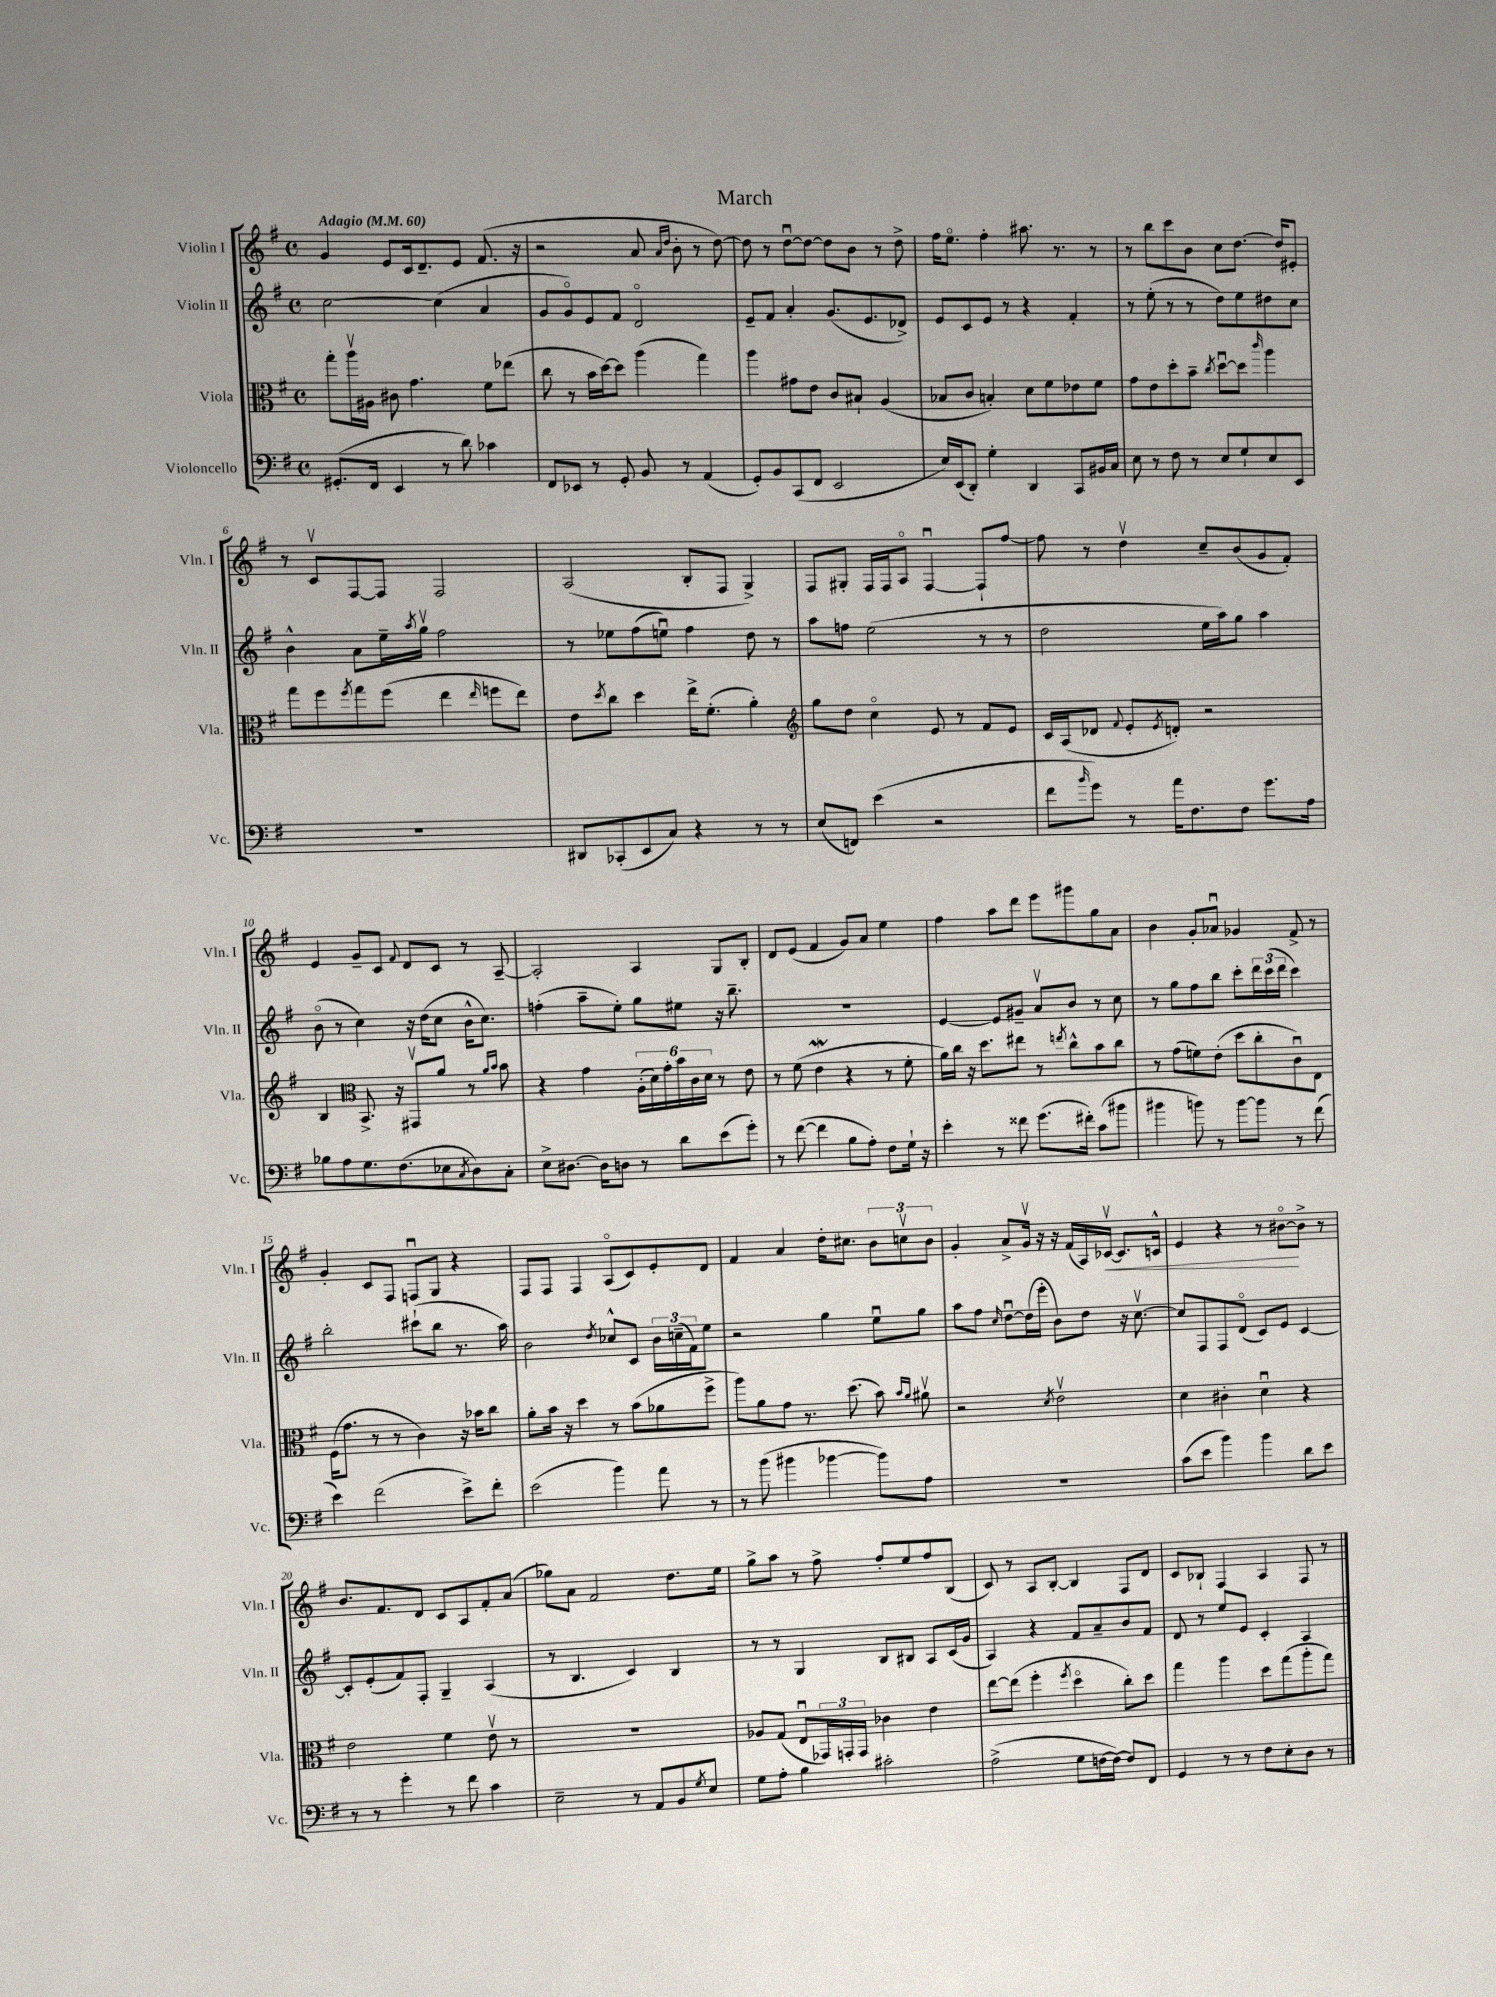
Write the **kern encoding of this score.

**kern	**kern	**kern	**kern	**dynam
*part4	*part3	*part2	*part1	*part1
*staff4	*staff3	*staff2	*staff1	*staff1
*I"Violoncello	*I"Viola	*I"Violin II	*I"Violin I	*
*I'Vc.	*I'Vla.	*I'Vln. II	*I'Vln. I	*
*clefF4	*clefC3	*clefG2	*clefG2	*
*k[f#]	*k[f#]	*k[f#]	*k[f#]	*
*M4/4	*M4/4	*M4/4	*M4/4	*
*met(c)	*met(c)	*met(c)	*met(c)	*
*MM60	*MM60	*MM60	*MM60	*
=1	=1	=1	=1	=1
!	!	!	!LO:TX:a:B:t=Adagio	!
(8.GG#X'/L	8gg'\L	[2cc\	4g/	.
.	16aav\L	.	.	.
16FF#/Jk	16A#X\JJ	.	.	.
4EE/	8c#X\	.	8e/L	.
.	4.g\	.	16c/k	.
.	.	.	8.d~/	.
8r	.	(4cc\]	.	.
8d\)	.	.	8e/J	.
4c-X\	8f#\L	4a/	(8.f#/	.
.	(8ee-X\J	.	.	.
.	.	.	16r	.
=2	=2	=2	=2	=2
8FF#/L	8cc\	8g/L	2r	.
8EE-X/J	8r	8g/)	.	.
8r	16b\LL	8e/	.	.
.	[16dd\J)	.	.	.
8GG'/	8dd\J]	8f#/J	.	.
8BB/	(4aa\	2d/	8a/	.
.	.	.	16qqa/LL	.
.	.	.	16qqdd/JJ	.
8r	.	.	8b'\	.
(4AA/	4gg\)	.	8r	.
.	.	.	[8dd\)	.
=3	=3	=3	=3	=3
8GG'/L)	4aa\	8e~/L	8dd\]	.
8BB/	.	8f#/J	8r	.
(8CC/	8g#X\L	4a'/	[8ddu\L	.
8FF#/J	8e\J	.	8dd\J_	.
2EE/	8c/L	(8.g/L	8dd\L]	.
.	8B#X`/J	.	8b\J	.
.	.	8.e/	.	.
.	(4A/	.	8r	.
.	.	8d-X^/J)	8dd^\	.
=4	=4	=4	=4	=4
16E/LL)	8B-X/L	8e/L	16ff#\KL	.
(16EE/J	.	.	8.ee\J	.
8DD'/J)	8c/J	8c/	.	.
4G'\	4Bn'/)	8e/J	4ff#'\	.
.	.	8r	.	.
4DD/	8d\L	4r	8.aa#X\	.
.	8f#\	.	.	.
.	.	.	8.r	.
8CC/L	8e-X\	4f#'/	.	.
16BB#X/L	8f#\J	.	8r	.
16C/JJ	.	.	.	.
=5	=5	=5	=5	=5
8E\	8g\L	8r	8r	.
8r	8e\	(8ee'\	8bb\L	.
8F#\	8dd'\	8r	8ccc\	.
8r	8b~\J	8r	8b\J	.
.	8qcc/	.	.	.
8E/L	[8ddu\L	8dd\L)	8cc\L	.
8G`/	8dd\J]	8ee\	[8.dd\J	.
.	16qqccc/	.	.	.
8E/	4aa\	8dd#X\	.	.
.	.	.	16dd/KL]	.
8EE/J	.	8cc\J	8e#X'/J	.
!!LO:LB:g=z
=6	=6	=6	=6	=6
1r	8gg\L	4b^^\	8r	.
.	8ff#\	.	8cv/L	.
.	8qff#/	.	.	.
.	8gg\	8a\L	[8F#/	.
.	(8ff#\J	16ee~\L	8F#/J]	.
.	.	8qaa/	.	.
.	.	16ggv\JJ	.	.
.	4ee\	2ff#\	2F#/	.
.	16qqee/	.	.	.
.	8ffn\L	.	.	.
.	8ee\J)	.	.	.
=7	=7	=7	=7	=7
8DD#X/L	8e\L	8r	(2A/	.
.	8qdd/	.	.	.
(8CC-X'/	8cc\J	8ee-X\L	.	.
8EE/	4dd\	(8ff#\	.	.
8C/J)	.	8eenu\J)	.	.
4r	16ee^\KL	4ff#\	8B'/L	.
.	(8.f#'\J	.	.	.
.	.	.	8F#/J	.
8r	4a'\)	8dd\	4G^/)	.
8r	.	8r	.	.
=8	=8	=8	=8	=8
*	*clefG2	*	*	*
(8E/L	8gg\L	8aa\L	8F#/L	.
8FFn/J)	8dd\J	8ffn\J	8G#X'/J	.
(4e\	4cc\	(2ee\	16F#/LL	.
.	.	.	16F#/J	.
.	.	.	8A/J	.
2r	8e/	.	[4F#u/	.
.	8r	.	.	.
.	8f#/L	8r	8F#`/L]	.
.	8e/J	8r	[8ff#/J	.
=9	=9	=9	=9	=9
8f#\L	16c/LL	2dd\	8ff#\]	.
.	(16A/J	.	.	.
16qqb/	.	.	.	.
8g\J)	8d-X/J	.	8r	.
.	8qqf#/	.	.	.
8r	8e'/L	.	4ddv\	.
.	8qe/	.	.	.
16a\KL	8dn'/J)	.	.	.
8.F#\	.	.	.	.
.	2r	16ee\LL	8cc~/L	.
.	.	16aa\J)	.	.
8F#\J	.	8gg\J	(8b/	.
8.g\L	.	4aa\	8g/	.
.	.	.	8f#'/J)	.
16A\Jk	.	.	.	.
!!LO:LB:g=z
=10	=10	=10	=10	=10
8B-X\L	4B/	(8b\	4e/	.
8A\	.	8r	.	.
*	*clefC3	*	*	*
8.G\	8.BB^/	4cc\)	8g~/L	.
.	.	.	8c/J	.
(8.F#\	16r	.	.	.
.	.	.	8qqf#/	.
.	8GG#Xv/L	16r	8d/L	.
.	.	(16dd\KL	.	.
8E-X\	8a/J	8cc\J	8c/J	.
8qC/	.	.	.	.
8D\)	8r	16b^^\KL	8r	.
.	.	8.cc\J)	.	.
.	16qqa/LL	.	.	.
.	16qqb/JJ	.	.	.
8C'\J	8b\	.	[8A~/	.
=11	=11	=11	=11	=11
8E^\L	4r	(4ffn'\	2A'/]	.
[8.D#X\J	.	.	.	.
.	4g\	8aa~\L	.	.
16D#\KL]	.	.	.	.
8Dn\J	.	8ee'\J)	.	.
8r	(24A'\LL	8gg\L	4A/	.
.	24d\)	.	.	.
.	24g'\	.	.	.
8d\L	24b\	8ee#X\J	.	.
.	24c\	.	.	.
.	24d\JJ	.	.	.
(8e\	8r	16r	8G/L	.
.	.	8.bb~\	.	.
8g'\J)	8e\	.	8B'/J	.
=12	=12	=12	=12	=12
8r	8r	1r	8d/L	.
([8f#\	(8f#\	.	(8e/J	.
4f#\]	4eW\	.	4f#/	.
8B\L	4r	.	8g/L)	.
8A'\J)	.	.	8a/J	.
8F#\L	8r	.	4ee\	.
16G`\Jk	8f#'\	.	.	.
16r	.	.	.	.
=13	=13	=13	=13	=13
4e'\	16a\LL)	[4e/	4ff#\	.
.	16cc\JJ	.	.	.
.	16r	.	.	.
.	8.dd\L	.	.	.
8r	.	8e/L]	8aa\L	.
8f##X\	8ee#X\J	8g#X~/J	8ddd\J	.
(8.g\L	8r	8av/L	8eee\L	.
.	8qeen/	.	.	.
.	8cc^^\L	8b/J	8ggg#X\	.
16f#X'\Jk)	.	.	.	.
(8c\L	8b\	8r	8gg\	.
8b#X\J	8cc\J	8cc\	8a\J	.
=14	=14	=14	=14	=14
4b#X\	8r	8r	4b\	.
.	(8g\L	8gg\L	.	.
8bn\)	8fn\)	8ff#\	8g'/L	.
8r	(8e'\J	8bb\J	8a-Xu/J	.
[8b\L	8dd\L	8ccc'\L	4g-X/	.
8b\J]	8cc'\	24ddd\L	.	.
.	.	(24ccc\	.	.
.	.	24ddd\JJ	.	.
8r	8cu\)	4ccc\)	8f#^/	.
(8f#\	8E\J	.	8r	.
!!LO:LB:g=z
=15	=15	=15	=15	=15
4e\)	(16F#\KL	2bb'\	4g'/	.
.	8.g\J	.	.	.
(2f#\	8r	.	8c/L	.
.	8r	.	8F#/J	.
.	4c\)	(8ccc#X`\L	8Fnu/L	.
.	.	8bb\J	8G/J	.
8e^\L)	16r	8.r	4r	.
.	16b-X\KL	.	.	.
8f#'\J	8cc\J	.	.	.
.	.	16aa\)	.	.
=16	=16	=16	=16	=16
(2e\	8a'\L	2b\	8F#/L	.
.	16b\Jk	.	8F#/J	.
.	16r	.	.	.
.	4dd\	.	4F#/	.
.	.	8qdd/	.	.
4b\)	8r	8cc-X^^/L	(8A/L	.
.	(8b\L	8c/J	8c/)	.
8a\	8a-X\	24b\LL	8e'/	.
.	.	(24ccn~\	.	.
.	.	24f#\J)	.	.
8r	8ff#^\J	8ee\J	8d/J	.
=17	=17	=17	=17	=17
8r	8aa\L)	2r	4f#/	.
(8b\	8a\	.	.	.
4b#X\	8g\J	.	4a/	.
.	8.r	.	.	.
[4b-X\	.	4gg\	16dd'\KL	.
.	(8.dd\	.	8.cc#X\J	.
8b-\L])	8b\)	8eeu\L	12b\L	.
.	.	.	12ccnv\	.
.	16qqb/LL	.	.	.
.	16qqa/JJ	.	.	.
8A\J	8a#Xv\	8gg\J	.	.
.	.	.	12b\J	.
=18	=18	=18	=18	=18
1r	2r	8aa\L	4g'/	.
.	.	8ff#\J	.	.
.	.	16qqcc/	.	.
.	.	[8ddu\L	8a^/L	.
.	.	(16dd\L]	16gv/Jk	.
.	.	16eee'\JJ	16r	.
.	8qd/	.	.	.
.	2ev\	8b\L)	16r	.
.	.	.	(16f#/LL	.
.	.	8dd\J	16A/)	.
!	!	!	!	!LO:HP:b
.	.	.	[16c-Xv/JJ	<
.	.	16r	8.c-/L]	.
.	.	[8.ccv\	.	.
.	.	.	16cn^^/Jk	.
=19	=19	=19	=19	=19
(8c\L	4d\	8cc/L]	4e/	.
8e\J	.	8F#/	.	.
4b\)	4c#X'\	8F#/	4r	.
.	.	(8d/J	.	.
4b\	4du\	8c/L)	8r	.
.	.	8e/J	[8b#X\L	.
8d\L	4r	[4c/	8b#^\J]	[
8e\J	.	.	8r	.
!!LO:LB:g=z
=20	=20	=20	=20	=20
8r	2e\	8c'/L]	8.b/L	.
8r	.	(8e'/	.	.
.	.	.	8.f#/	.
4g'\	.	8f#/)	.	.
.	.	8F#'/J	8d/J	.
8r	4f#\	4G~/	8c/L	.
8f#\	.	.	8A/	.
4c\	8ev\	(4A/	8f#'/	.
.	8r	.	(8a/J	.
=21	=21	=21	=21	=21
2E~\	1r	8r	8gg-X\L)	.
.	.	4.B/	8a\J	.
.	.	.	2f#/	.
8r	.	4c/)	.	.
8AA/L	.	.	.	.
8BB/	.	4B/	8.dd\L	.
8qG/	.	.	.	.
8E/J	.	.	.	.
.	.	.	16ee\Jk	.
=22	=22	=22	=22	=22
8G\L	8A-X/L	8r	8gg^\L	.
8A'\J	(8G/J	8r	8aa\J	.
4B\	8Eu/L	4G/	8r	.
.	24GG-X/L)	.	8ff#^\	.
.	24GGn'/	.	.	.
.	24GG/JJ	.	.	.
2c#X'\	4c-X\	8B/L	8ff#'/L	.
.	.	8B#X/J	8ee/	.
.	4e\	8A/L	8ff#/	.
.	.	(16c/L	(8B/J	.
.	.	16g/JJ	.	.
=23	=23	=23	=23	=23
(2A^\	[8ee\L	4A/)	8c/)	.
.	(8ee\J]	.	8r	.
.	4ff#'\	4r	8A/L	.
.	.	.	[8B'/J	.
.	8qff#/	.	.	.
8G\L	4dd\	8f#/L	4B/]	.
[16Fn\L	.	8a~/	.	.
16F\JJ_)	.	.	.	.
8F/L]	8cc'\L)	8b/	8F#/L	.
8FF#/J	8dd\J	8f#/J	8d/J	.
=24	=24	=24	=24	=24
4GG/	4gg\	8d/	8c/L	.
.	.	8r	8B-X`/J	.
8r	4aa\	8ee/L	4F#/	.
8r	.	8e/J	.	.
8F#\L	8dd\L	4c'/	4A/	.
8E'\	(8gg\	.	.	.
8D\J	8aa'\	4A/	8F#/	.
8r	8gg\J)	.	8r	.
==	==	==	==	==
*-	*-	*-	*-	*-
